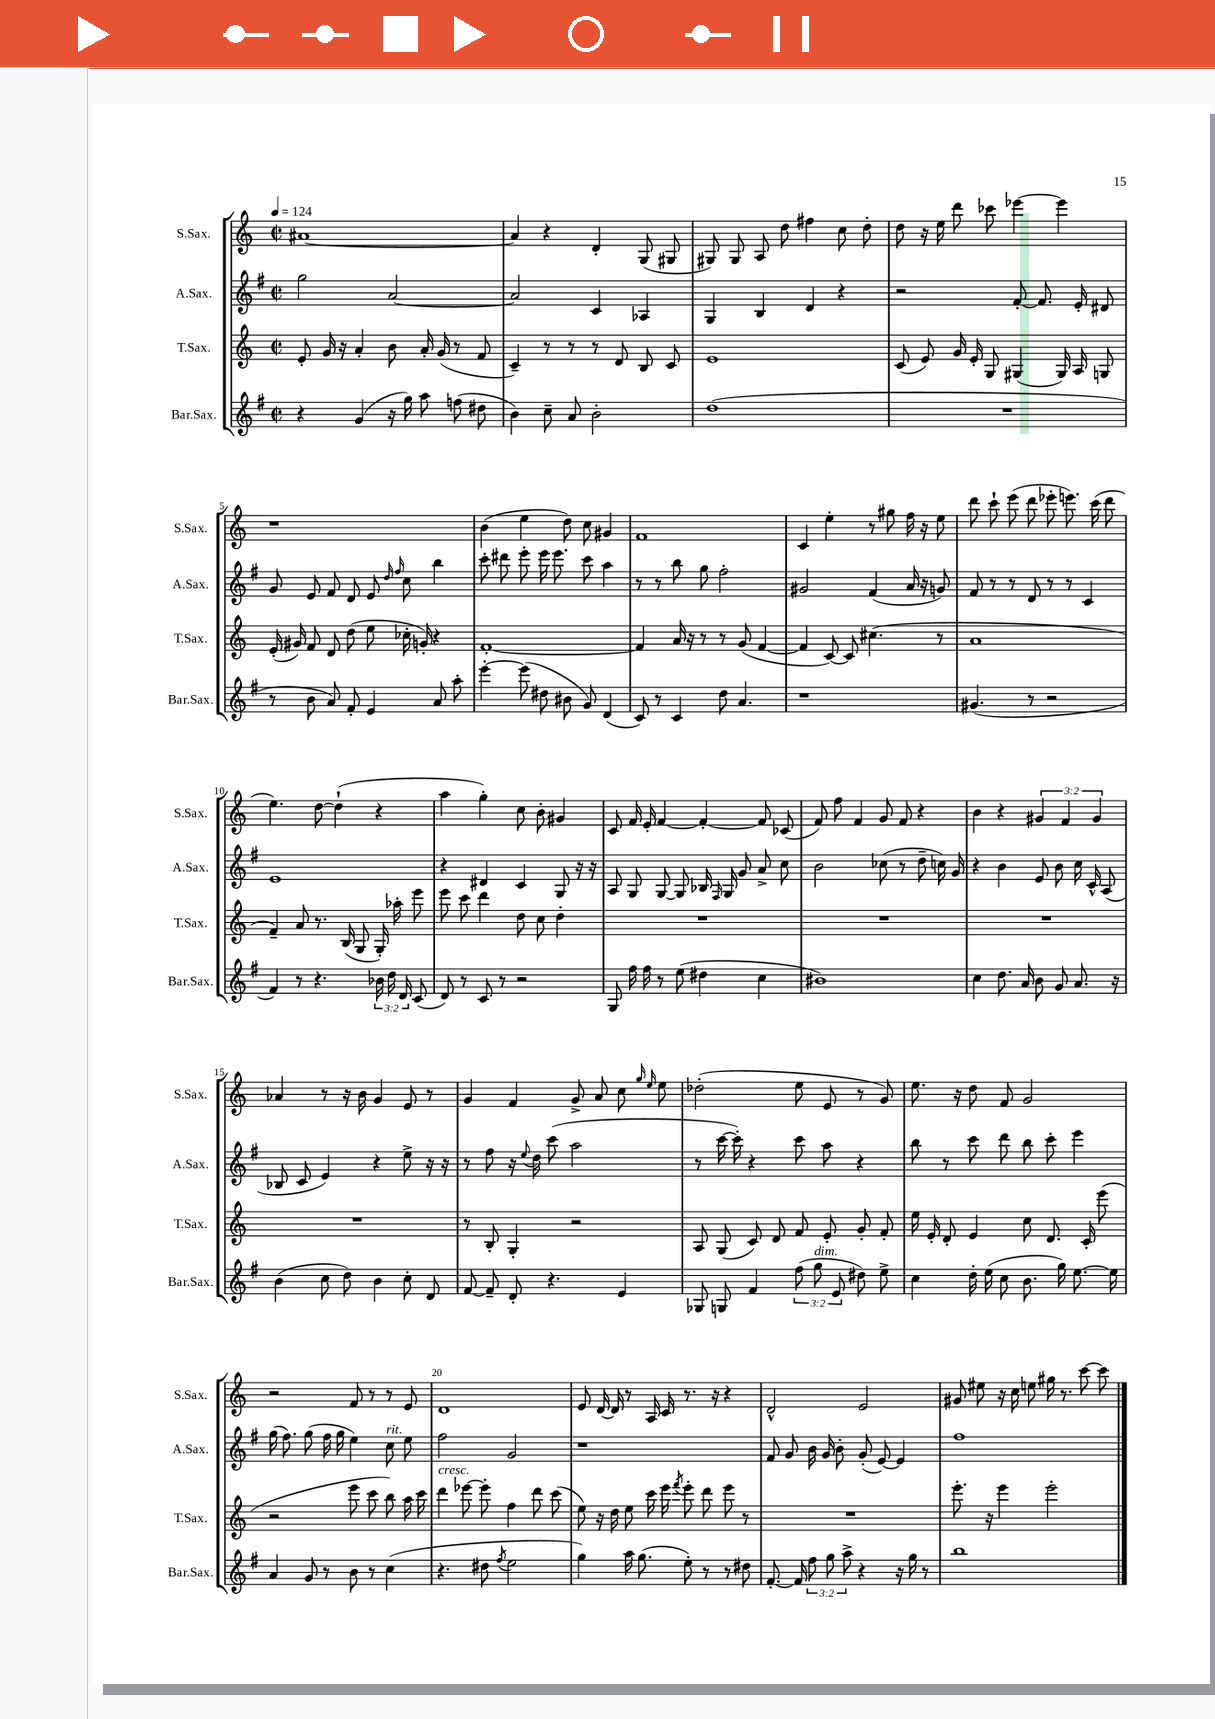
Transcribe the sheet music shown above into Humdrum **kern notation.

**kern	**kern	**kern	**kern
*staff4	*staff3	*staff2	*staff1
*clefG2	*clefG2	*clefG2	*clefG2
*k[f#]	*k[]	*k[f#]	*k[]
*M2/2	*M2/2	*M2/2	*M2/2
*met(c|)	*met(c|)	*met(c|)	*met(c|)
*MM124	*MM124	*MM124	*MM124
4r	8e'	2gg	[1a#
.	16g	.	.
.	16r	.	.
(4g	4a'	.	.
16r	8b	[2a	.
16gg)	.	.	.
8aa	16a'	.	.
.	(16g	.	.
(8ff	8r	.	.
8dd#	8f	.	.
=	=	=	=
4b)	4c~)	2a]	4a#]
8cc~	8r	.	4r
8a	8r	.	.
2b'	8r	4c	4d'
.	8d	.	.
.	8B	4A-	(8G
.	8c	.	8G#
=	=	=	=
(1dd	1e	4G	8G#)
.	.	.	8G#
.	.	4B	8A
.	.	.	8dd
.	.	4d	4ff#
.	.	4r	8cc
.	.	.	8dd'
=	=	=	=
1r	(8c	2r	8dd
.	8e)	.	16r
.	.	.	16ee
.	16g	.	8ddd
.	16e'	.	.
.	8G	.	8ccc-
.	(4G#	[8f#'	[4eee-
.	.	8.f#]	.
.	16G#)	.	4eee-]
.	16A	16e'	.
.	8G	8d#	.
=	=	=	=
8r	(16e'	8g	1r
.	16g#)	.	.
8b	8f	8e	.
8a)	8d	8f#	.
8f#'	(8dd	8d	.
4e	8ee	8e	.
.	.	16qqdd	.
.	.	16qqff#	.
.	16cc-'	8cc	.
.	16g')	.	.
8a	4r	4bb	.
8aa'	.	.	.
=	=	=	=
[4eee'	[1f'	8ccc'	(4b
.	.	8ddd#	.
(8eee]	.	8eee'	4ee
8dd#	.	16eee	.
.	.	8.eee	.
8b#	.	.	8dd)
8g)	.	8ccc	8cc
(4d	.	4aa	4g#
=	=	=	=
8c)	4f]	8r	1f
8r	.	8r	.
4c	16a	8bb	.
.	16r	.	.
.	8r	8gg	.
8dd	8r	2ff#'	.
4.a	(8g	.	.
.	[4f	.	.
=	=	=	=
1r	4f]	2g#	4c
.	[8c)	.	4ee'
.	8c]	.	.
.	(4.cc#	(4f#	8r
.	.	.	8gg#
.	.	16a	16ff
.	.	16r	16r
.	8r	8g)	8ee
=	=	=	=
(4.g#	1a	8f#	8ddd
.	.	8r	8ccc`
.	.	8r	(8eee
8r	.	8d	8ddd
2r	.	8r	8eee-'
.	.	8r	8.eee)
.	.	4c	.
.	.	.	(16ccc
.	.	.	8ddd
=	=	=	=
4f#)	4f~)	1e	4.ee)
8r	8a	.	.
4.r	8.r	.	[8dd
.	.	.	(4dd`]
.	(16B	.	.
.	8G	.	.
24b-	16G')	.	4r
24dd	.	.	.
.	16aa-'	.	.
24d	.	.	.
(8c	8eee	.	.
=	=	=	=
8d)	8eee	4r	4aa
8r	8ccc	.	.
8c	4ddd	4d#	4gg')
8r	.	.	.
2r	8dd	4c	8cc
.	8cc	.	8b'
.	4dd'	8G	4g#
.	.	16r	.
.	.	16r	.
=	=	=	=
8G	1r	8A	8c
16ff#	.	8G	16f
16ff#	.	.	16e'
8r	.	[8G	[4f
(8ee	.	8G]	.
4dd#	.	16B-	4f'_
.	.	16qqF#	.
.	.	16G	.
.	.	8g	.
4cc	.	8a^	8f]
.	.	8cc	(8c-
=	=	=	=
1b#)	1r	2b	8f)
.	.	.	8ff
.	.	.	4f
.	.	(8cc-	8g
.	.	8r	8f
.	.	8dd~	4r
.	.	16cc)	.
.	.	16g	.
=	=	=	=
4cc	1r	4r	4b
8.dd	.	4b	4r
16a	.	.	.
8b	.	8e	6g#
8g	.	8b	.
.	.	.	6f
8.a	.	16cc	.
.	.	16c^^	.
.	.	.	6g#
.	.	(8A	.
16r	.	.	.
=	=	=	=
(4b	1r	8B-	4a-
.	.	8c	.
8cc	.	4e)	8r
8dd)	.	.	16r
.	.	.	16b
4b	.	4r	4g
8cc'	.	8ee^	8e
8d	.	16r	8r
.	.	16r	.
=	=	=	=
[8f#	8r	8r	4g
8f#~]	8B'	8ff#	.
8d'	4G'	16r	4f
.	.	8qqee	.
.	.	16dd	.
4.r	.	(8ccc	.
.	2r	2aa	8g^
.	.	.	8a
4e	.	.	8cc
.	.	.	16qqgg
.	.	.	16qqee
.	.	.	8ee
=	=	=	=
8G-	8A	8r	(2dd-'
8G	(8G	[16ccc	.
.	.	16ccc'])	.
4f#	8c)	4r	.
.	8d	.	.
(12ff#	8f	8ccc	8ee
12gg	.	.	.
.	8e'	8aa	8e
12e	.	.	.
8dd#)	8g'	4r	8r
8ee^	8f'	.	8g)
=	=	=	=
4cc	16ee	8bb	8.ee
.	16e'	.	.
.	8d'	8r	.
.	.	.	16r
16dd'	4e	8ccc	8dd
(16ee	.	.	.
8cc	.	8ddd	8f
8.b	8cc	8bb	2g
.	8.d	8ccc'	.
16gg)	.	.	.
[8.ee	.	4eee	.
.	16c'	.	.
.	(8eee	.	.
16ee]	.	.	.
=	=	=	=
4a	2r	(16gg	2r
.	.	8.ff#)	.
8g	.	(8gg	.
8r	.	16ff#	.
.	.	16gg	.
8b	8eee	4ee)	8f
8r	8ccc	.	8r
(4cc	8bb)	8cc	8r
.	16aa	8ee	8e
.	16ccc	.	.
=	=	=	=
4.r	4ddd	2ff#	1d
.	[8eee-	.	.
8dd#	8eee-']	.	.
8qff#	.	.	.
2ee	4ff	2g	.
.	8ddd	.	.
.	(8ccc	.	.
=	=	=	=
4gg)	8ee)	1r	8e
.	16r	.	[16d
.	16dd	.	16d]
16aa	8ee	.	8r
(8.gg	.	.	.
.	16ccc	.	16A
.	16eee	.	16c
.	8qfff	.	.
8ee')	8eee'	.	8.r
8r	8ddd	.	.
.	.	.	16r
8r	8eee	.	4r
8dd#	8r	.	.
=	=	=	=
[8.f#'	1r	8f#	2d^^
.	.	8g	.
16f#]	.	.	.
12ff#	.	16b	.
.	.	16g	.
12gg	.	.	.
.	.	8b'	.
12aa^	.	.	.
4r	.	(8g'	2e
.	.	[8e)	.
16r	.	4e]	.
16gg	.	.	.
8r	.	.	.
=	=	=	=
1bb	8.eee'	1ff#	8g#
.	.	.	8ee#
.	16r	.	.
.	4eee	.	16r
.	.	.	16cc
.	.	.	8ee
.	2eee'	.	16gg#
.	.	.	8.r
.	.	.	[8ccc
.	.	.	8ccc]
==	==	==	==
*-	*-	*-	*-
